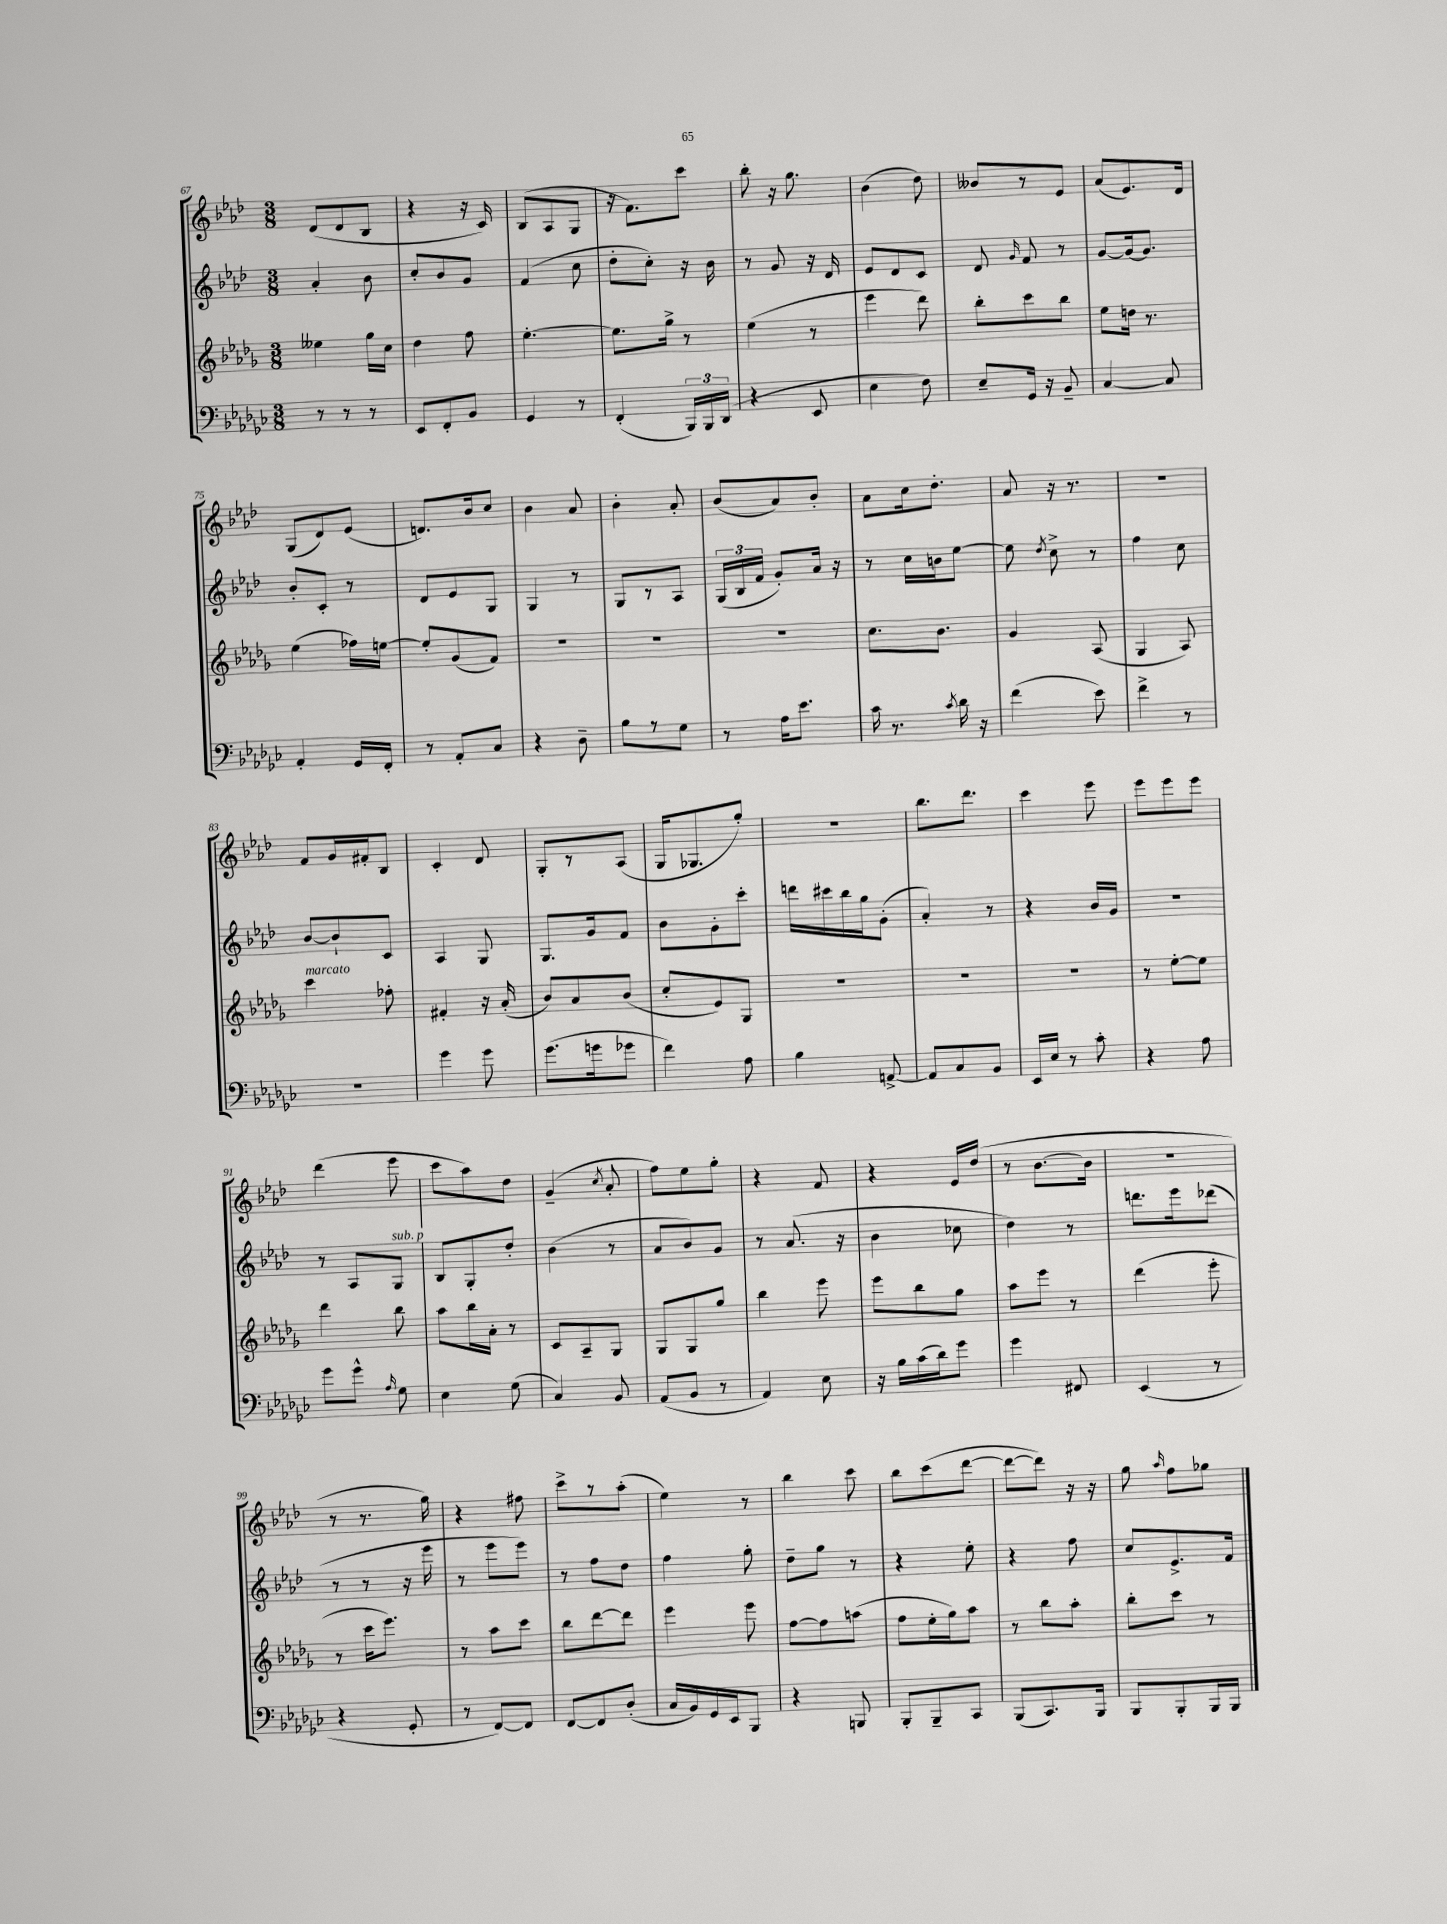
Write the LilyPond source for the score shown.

<<
\new StaffGroup <<
\new Staff = "s0" {
    \clef treble \key aes \major \numericTimeSignature \time 3/8
    \autoBeamOff des'8[( des'8 bes8] |
    r4 r16 c'16) |
    bes8[( aes8 g8] |
    r16 f'8.[) c'''8] |
    bes''8-. r16 g''8. |
    bes'4( des''8) |
    beses'8[ r8 ees'8] |
    aes'8[( ees'8.) des'16] |
    g8[( des'8) ees'8]( |
    d'8.[) bes'16 c''8] |
    bes'4 aes'8 |
    bes'4-. aes'8-. |
    bes'8[( aes'8) bes'8]-. |
    aes'8[ c''16 des''8.]-. |
    aes'8 r16 r8. |
    r4. |
    f'8[ g'16 fis'16-. bes8] |
    c'4-. des'8 |
    g8[-. r8 aes8]( |
    g16[ ges8. g''8]-.) |
    R4. |
    bes''8.[ des'''8.] |
    c'''4 ees'''8 |
    ees'''8[ ees'''8 ees'''8] |
    des'''4( ees'''8 |
    c'''8[ aes''8) des''8] |
    g'4--( \acciaccatura { c''8 } aes'8-. |
    f''8[) ees''8 g''8]-. |
    r4 f'8 |
    r4 ees'16[ des''16]( |
    r8 bes'8.[~ bes'16] |
    r4. |
    r8 r8. g''16) |
    r4 fis''8 |
    c'''8[-> r8 aes''8]-.( |
    ees''4) r8 |
    bes''4 c'''8 |
    bes''8[ c'''8( des'''8]~ |
    des'''8[~ des'''8]) r16 r16 |
    g''8 \grace { aes''16 } f''8[ ges''8] \bar "|." |
}
\new Staff = "s1" {
    \clef treble \key aes \major \numericTimeSignature \time 3/8
    \autoBeamOff aes'4-. bes'8 |
    c''8[-. bes'8 g'8] |
    f'4( c''8 |
    des''8[-. c''8]-.) r16 bes'16 |
    r8 g'8 r16 des'16 |
    ees'8[ des'8 c'8] |
    des'8 \grace { g'16 } f'8 r8 |
    g'8[~ g'16~ g'8.] |
    bes'8[-. c'8]-. r8 |
    des'8[ ees'8 g8] |
    g4 r8 |
    g8[ r8 aes8] |
    \tuplet 3/2 { g16[( bes16 f'16] } g'8[-.) aes'16] r16 |
    r8 c''16[ b'16 ees''8]~ |
    ees''8 \acciaccatura { des''8 } c''8-> r8 |
    f''4 c''8 |
    bes'8[~ bes'8-! c'8] |
    aes4 g8 |
    g8.[ g'16 f'8] |
    bes'8[ g'8-. c'''8]-. |
    d'''16[ cis'''16 bes''16 g''16 g'8]-.( |
    aes'4-.) r8 |
    r4 bes'16[ g'16] |
    R4. |
    r8 aes8[ g8]^\markup { \italic "sub. p" } |
    bes8[ g8-. des''8]-. |
    bes'4( r8 |
    aes'8[ bes'8) g'8] |
    r8 aes'8.( r16 |
    bes'4 ces''8 |
    des''4) r8 |
    d'''8.[ ees'''16 des'''8]( |
    r8 r8 r16 ees'''16 |
    r8 ees'''8[ ees'''8]) |
    r8 f''8[ des''8] |
    f''4 g''8-. |
    des''8[-- g''8] r8 |
    r4 ees''8-. |
    r4 f''8 |
    c''8[ ees'8.-> f'16] \bar "|." |
}
\new Staff = "s2" {
    \clef treble \key des \major \numericTimeSignature \time 3/8
    \autoBeamOff eeses''4 ges''16[ c''16] |
    des''4 f''8 |
    ees''4.~-. |
    ees''8.[ ges''16]-> r8 |
    ees''4( r8 |
    ees'''4 des'''8) |
    bes''8[-. c'''8 bes''8] |
    ees''8[ d''16] r8. |
    ees''4( fes''16[) e''16]~ |
    e''8[-. ges'8( f'8]) |
    R4. |
    R4. |
    R4. |
    c''8.[ bes'8.] |
    ges'4 aes8( |
    ges4 aes8) |
    c'''4^\markup { \italic "marcato" } fes''8-. |
    fis'4-. r16 aes'16-.( |
    bes'8[) aes'8 bes'8]( |
    c''8[-. ees'8) ges8] |
    R4. |
    R4. |
    R4. |
    r8 ees''8[~-. ees''8] |
    des'''4 bes''8 |
    aes''8[ bes''16 aes'16]-. r8 |
    c'8[ aes8-- ges8] |
    ges8[ ges8 ges''8] |
    bes''4 ees'''8 |
    ees'''8[ bes''8 ges''8] |
    aes''8[ ees'''8] r8 |
    des'''4( ees'''8-. |
    r8 c'''16[ ees'''8.]) |
    r8 aes''8[ c'''8] |
    bes''8[ des'''8~ des'''8] |
    ees'''4 ees'''8 |
    f''8[~ f''8 a''8]( |
    f''8[ ees''16-. ges''16) aes''8] |
    r8 bes''8[ aes''8]-. |
    bes''8[-. c'''8] r8 \bar "|." |
}
\new Staff = "s3" {
    \clef bass \key ges \major \numericTimeSignature \time 3/8
    \autoBeamOff r8 r8 r8 |
    ees,8[ f,8-. bes,8] |
    ges,4 r8 |
    f,4-.( \tuplet 3/2 { bes,,16[) bes,,16 des,16]( } |
    r4 ees,8 |
    ees4 f8) |
    ees8[-- ges,16] r16 bes,8-- |
    ces4~ ces8 |
    aes,4-. ges,16[ f,16]-. |
    r8 aes,8[-. ces8] |
    r4 des8-- |
    bes8[ r8 ges8] |
    r8 aes16[ ees'8.] |
    ces'16 r8. \acciaccatura { ces'8 } des'16 r16 |
    f'4( ees'8) |
    f'4-> r8 |
    R4. |
    ges'4 ges'8 |
    ges'8.[( g'16 ges'8] |
    f'4) aes8 |
    bes4 a,8~-> |
    a,8[ ces8 bes,8] |
    ees,16[ ees16] r8 ces'8-. |
    r4 aes8 |
    ges'8[ ges'8]-^ \grace { aes16 } ges8 |
    ees4 ges8( |
    ces4) bes,8 |
    aes,8[( bes,8] r8 |
    aes,4) ees8 |
    r16 bes16[ ces'16( des'16) ges'8] |
    ges'4 fis,8 |
    ees,4( r8 |
    r4 ges,8-. |
    r8 f,8[~) f,8] |
    f,8[~ f,8 des8]-.( |
    ces16[ bes,16) ges,16 ees,16 bes,,8] |
    r4 b,,8 |
    bes,,8[-. bes,,8-- ces,8] |
    bes,,8[( ces,8.) bes,,16] |
    bes,,8[ bes,,8-. bes,,16 bes,,16] \bar "|." |
}
>>
>>
\layout { \context { \Score currentBarNumber = #67 } }
